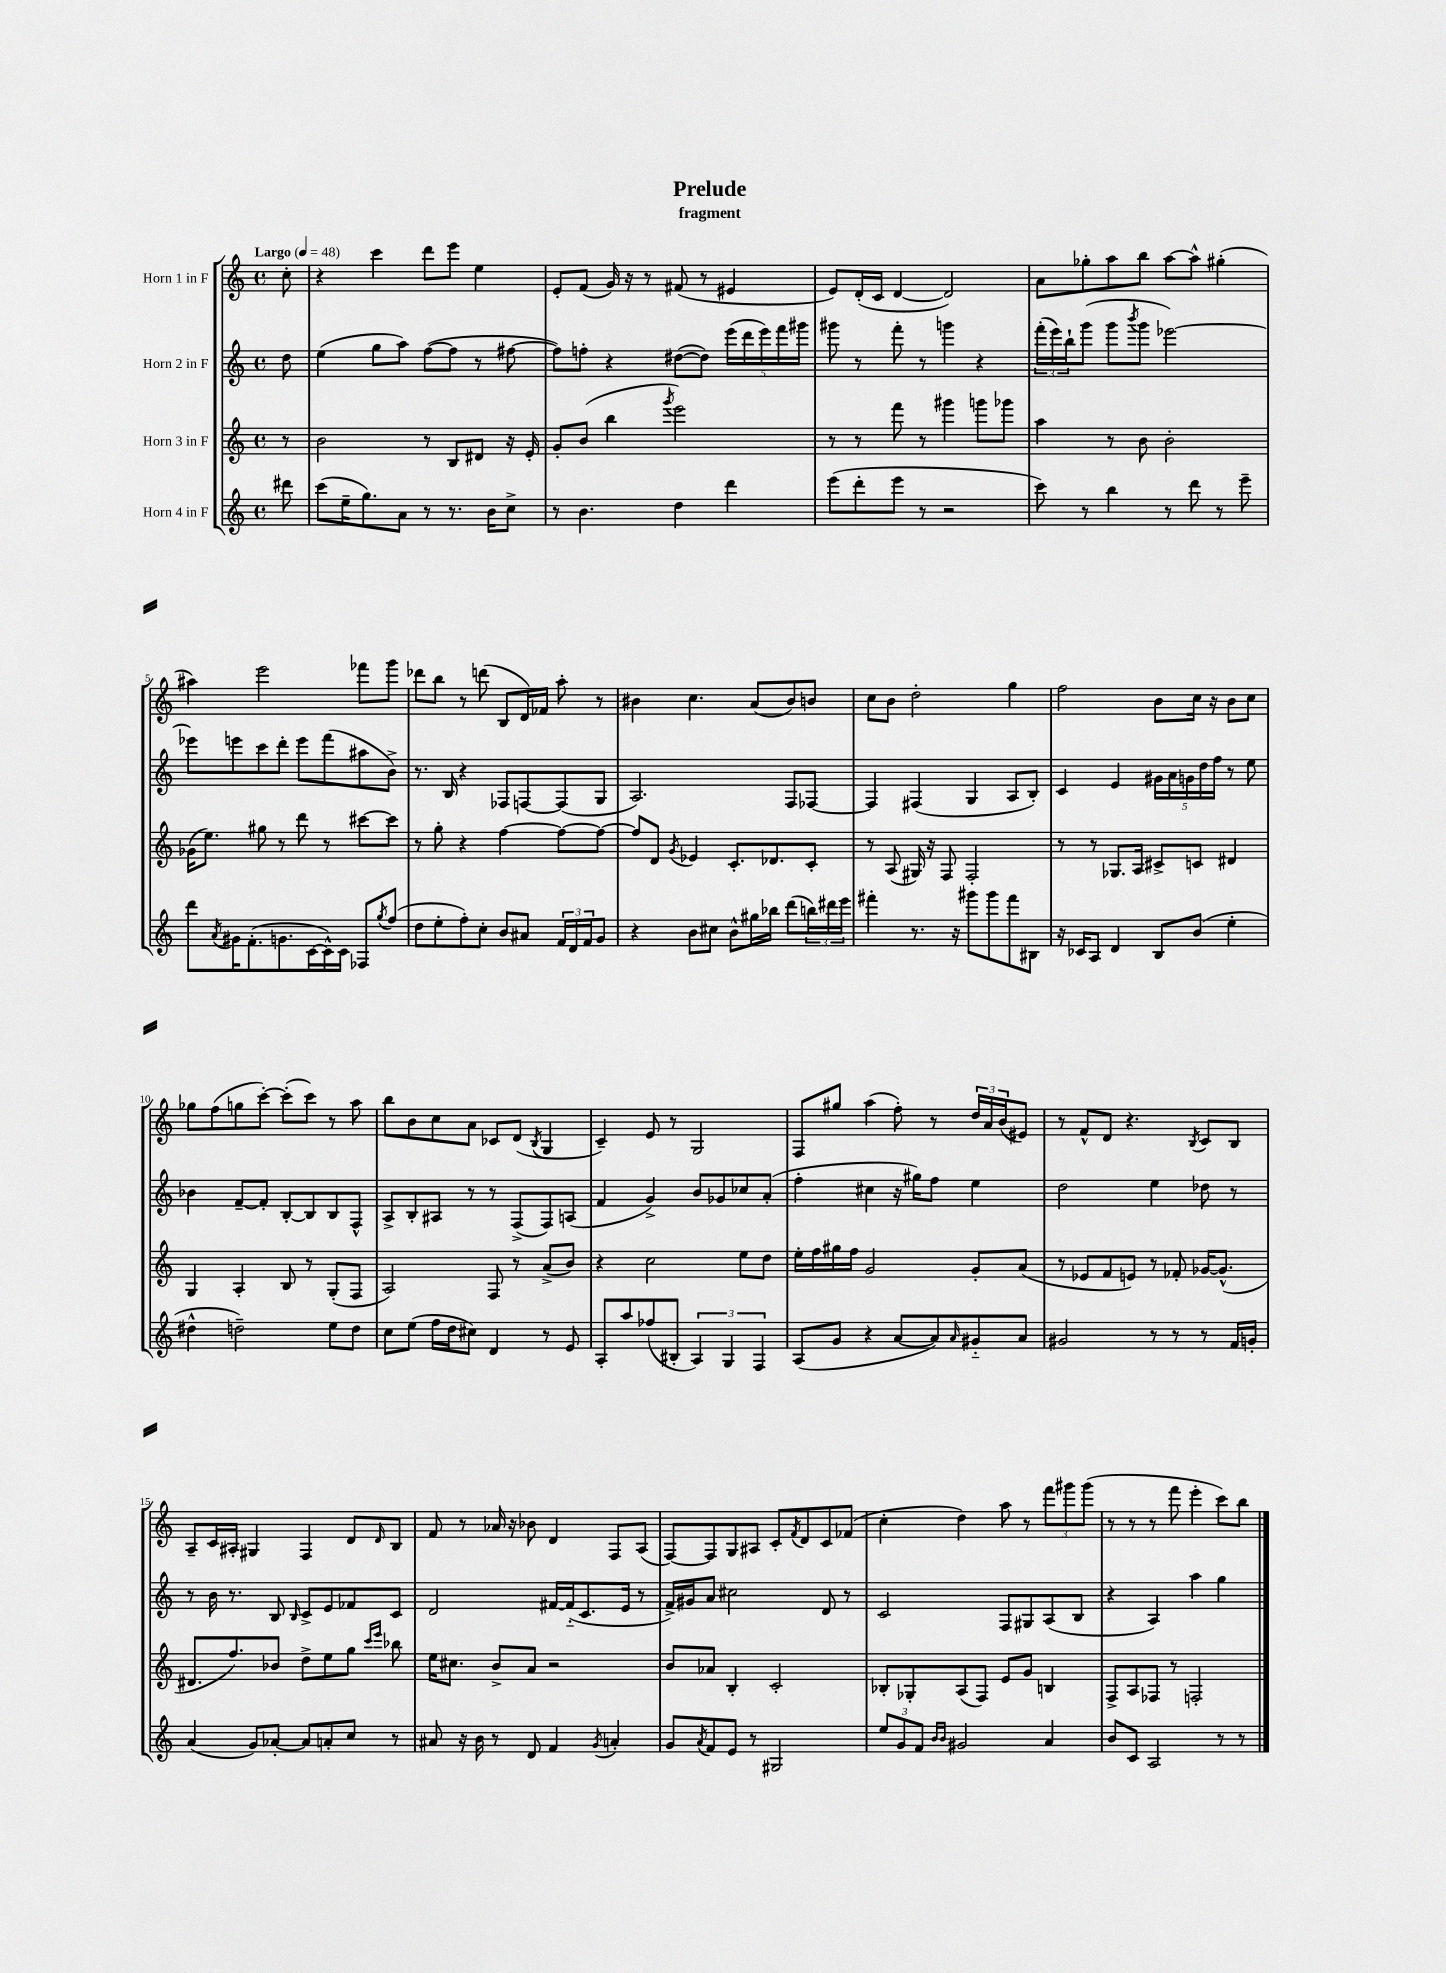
\header { title = "Prelude" subtitle = "fragment" }
<<
\new StaffGroup <<
\new Staff = "s0" \with { instrumentName = "Horn 1 in F" } {
    \clef treble \key c \major \defaultTimeSignature \time 4/4 \partial 8 \tempo "Largo" 4 = 48
    c''8-. |
    r4 c'''4 d'''8 e'''8 e''4 |
    e'8-. f'8( g'16) r16 r8 fis'8( r8 eis'4 |
    e'8) d'16-.( c'16 d'4~ d'2) |
    a'8 ges''8-. a''8 b''8 a''8~ a''8-^ gis''4-.( |
    ais''4) e'''2 fes'''8 g'''8 |
    des'''8 b''8 r8 d'''8( b8 d'16) fes'16 a''8-. r8 |
    bis'4 c''4. a'8( bis'8) b'8 |
    c''8 b'8 d''2-. g''4 |
    f''2 b'8 c''16 r16 b'8 c''8 |
    ges''8 f''8( g''8 c'''8~-.) c'''8-.( c'''8) r8 a''8 |
    b''8 b'8 c''8 a'8 ces'8 d'8( \acciaccatura { b8 } g4 |
    c'4--) e'8 r8 g2 |
    f8 gis''8 a''4( f''8-.) r8 \tuplet 3/2 { d''16 a'16 b'16( } eis'8) |
    r8 f'8-^ d'8 r4. \acciaccatura { b8 } c'8 b8 |
    a8-- c'16 ais16-. gis4 f4 d'8 \grace { d'16 } b8 |
    f'8 r8 aes'16 r16 bes'8 d'4 f8 a8( |
    f8~) f8 g8 ais8 c'8-. \acciaccatura { f'8 } d'8 c'8 fes'8( |
    c''4-. d''4) a''8 r8 \tuplet 3/2 { f'''8 gis'''8 gis'''8( } |
    r8 r8 r8 f'''8 e'''4-. c'''8) b''8 \bar "|." |
}
\new Staff = "s1" \with { instrumentName = "Horn 2 in F" } {
    \clef treble \key c \major \defaultTimeSignature \time 4/4 \partial 8
    d''8 |
    e''4( g''8 a''8) f''8~( f''8 r8 fis''8~ |
    fis''8) f''8-. r4 dis''8~( dis''8) \tuplet 5/4 { e'''16( d'''16 e'''16) f'''16 gis'''16 } |
    gis'''8 r8 f'''8-. r8 g'''4 r4 |
    \tuplet 3/2 { f'''16-.( e'''16) b''16-! } g'''8( g'''8 \acciaccatura { b'''8 } g'''8 ees'''2~) |
    ees'''8 e'''8 c'''8 d'''8-. e'''8 f'''8( ais''8 b'8->) |
    r8. b16 r4 fes8 f8~ f8( g8 |
    a2.) f8 fes8~ |
    fes4 fis4( g4 a8 b8-.) |
    c'4 e'4 \tuplet 5/4 { gis'16 a'16 g'16 d''16 f''16 } r8 e''8 |
    bes'4 f'8~-- f'8-. b8~-. b8 b8 f8-^ |
    a8-> b8-. ais8 r8 r8 f8->( f8) a8( |
    f'4 g'4->) b'8 ges'8 ces''8 a'8-.( |
    f''4-. cis''4 r16 gis''16) f''8 e''4 |
    d''2 e''4 des''8 r8 |
    r8 b'16 r8. b8 \grace { b16 } c'8-> e'8 fes'8 c'8 |
    d'2 fis'16~ fis'16-_( c'8. e'16 r8 |
    f'16->) gis'16 a'8 cis''2 d'8 r8 |
    c'2 f8 gis8 a8( b8 |
    r4 a4) a''4 g''4 \bar "|." |
}
\new Staff = "s2" \with { instrumentName = "Horn 3 in F" } {
    \clef treble \key c \major \defaultTimeSignature \time 4/4 \partial 8
    r8 |
    b'2 r8 b8 dis'8 r16 e'16-. |
    g'8-. b'8( b''4 \acciaccatura { g'''8 } e'''2) |
    r8 r8 f'''8 r8 gis'''4 g'''8 ges'''8 |
    a''4 r8 b'8 b'2-. |
    ges'16( e''8.) gis''8 r8 d'''8 r8 cis'''8~ cis'''8 |
    r8 g''8-. r4 f''4~ f''8~ f''8~ |
    f''8 d'8 \acciaccatura { g'8 } ees'4 c'8.-. des'8. c'8-. |
    r8 a8( gis16) r16 f8 f2-. |
    r8 r8 ges8. a16 cis'8-> c'8 dis'4 |
    g4 a4-. b8 r8 g8-.( f8 |
    a2) f8 r8 a'8->( b'8) |
    r4 c''2 e''8 d''8 |
    e''16-. f''16 gis''16 f''16 g'2 g'8-. a'8( |
    r8 ees'8 f'8 e'8) r8 fes'8-. ges'16~ ges'8.-^( |
    dis'8. f''8.) bes'8 d''8-> e''8 g''8 \grace { c'''16 e'''16 } bes''8 |
    e''16 cis''8. b'8-> a'8 r2 |
    b'8 aes'8 b4-. c'2-. |
    bes8-. ges8-. a8( f8) e'8 g'8 b4 |
    f8-> a8 fes8 r8 f2-. \bar "|." |
}
\new Staff = "s3" \with { instrumentName = "Horn 4 in F" } {
    \clef treble \key c \major \defaultTimeSignature \time 4/4 \partial 8
    dis'''8 |
    c'''8( e''16-- g''8.) a'8 r8 r8. b'16 c''8-> |
    r8 b'4. d''4 d'''4 |
    e'''8( d'''8-. e'''8 r8 r2 |
    c'''8) r8 b''4 r8 d'''8 r8 e'''8-- |
    d'''8 \acciaccatura { a'8 } gis'16 f'8.-.( g'8. c'16~ c'16-^) c'16 fes8 \acciaccatura { g''8 } f''8( |
    d''8 e''8-. f''8-.) c''8-. b'8 ais'8 \tuplet 3/2 { f'16 d'16 f'16 } g'8 |
    r4 b'8 cis''8 b'8-^ gis''16 bes''16 d'''8( \tuplet 3/2 { b''16) dis'''16 e'''16 } |
    fis'''4-. r8. r16 gis'''8 gis'''8 fis'''8 bis8 |
    r16 ces'16 a8 d'4 b8 b'8( e''4-. |
    dis''4-^ d''2--) e''8 d''8 |
    c''8 e''8( f''16 d''16 cis''8) d'4 r8 e'8 |
    a8-. a''8 fes''8( bis8-. \tuplet 3/2 { a4) g4 f4 } |
    a8( g'8 r4 a'8~ a'8) \grace { a'16 } gis'8-_ a'8 |
    gis'2 r8 r8 r8 f'16 g'16-. |
    a'4( g'8) aes'8~-. aes'8 a'8-. c''8 r8 |
    ais'8 r16 b'16 r8 d'8 f'4 \acciaccatura { g'8 } a'4-. |
    g'8 \acciaccatura { a'8 } f'8 e'8 r8 gis2 |
    \tuplet 3/2 { e''8 g'8 f'8 } \grace { b'16 b'16 } gis'2 a'4 |
    b'8 c'8 a2 r8 r8 \bar "|." |
}
>>
>>
